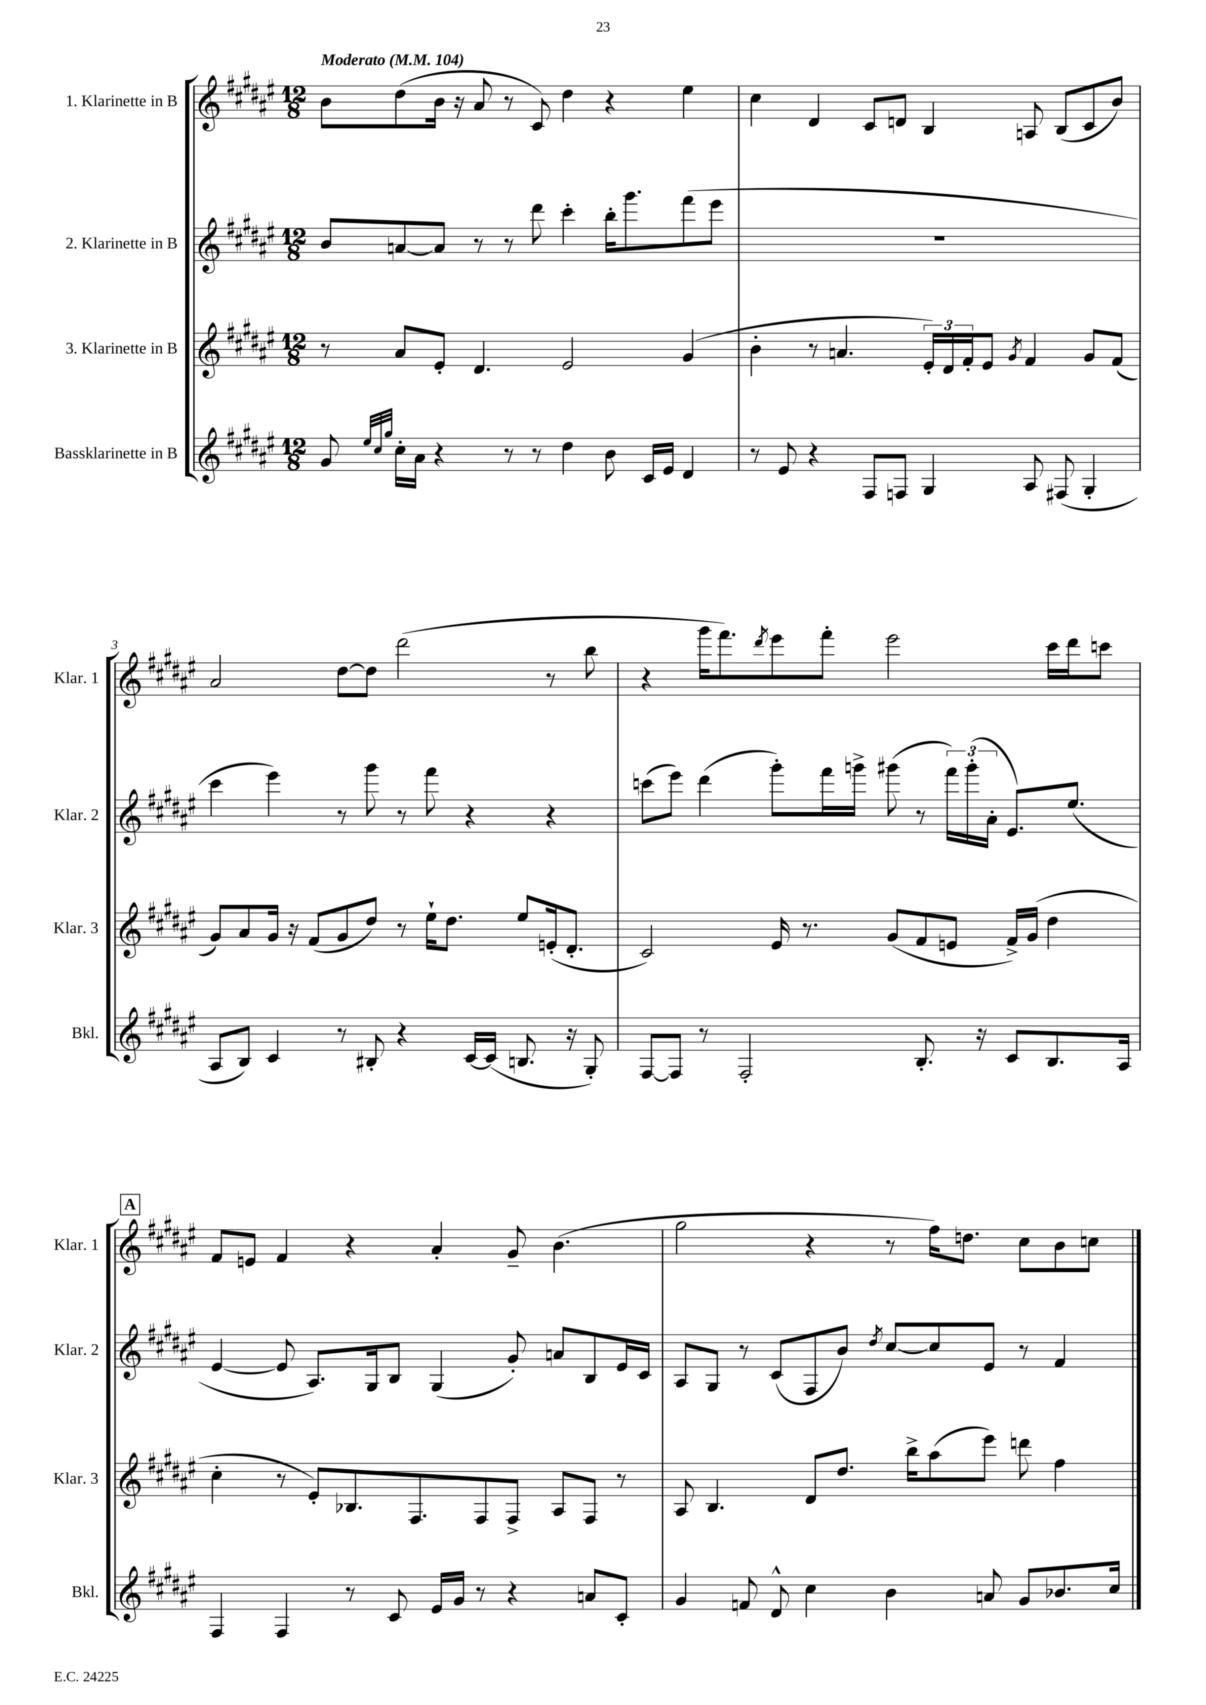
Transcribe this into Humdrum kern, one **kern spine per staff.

**kern	**kern	**kern	**kern
*part4	*part3	*part2	*part1
*staff4	*staff3	*staff2	*staff1
*I"Bassklarinette in B	*I"3. Klarinette in B	*I"2. Klarinette in B	*I"1. Klarinette in B
*I'Bkl.	*I'Klar. 3	*I'Klar. 2	*I'Klar. 1
*clefG2	*clefG2	*clefG2	*clefG2
*k[f#c#g#d#a#e#]	*k[f#c#g#d#a#e#]	*k[f#c#g#d#a#e#]	*k[f#c#g#d#a#e#]
*M12/8	*M12/8	*M12/8	*M12/8
*MM104	*MM104	*MM104	*MM104
=1	=1	=1	=1
!	!	!	!LO:TX:a:B:t=Moderato
8g#/	8r	8b/L	8b\L
32qqee#/LLL	.	.	.
32qqcc#/	.	.	.
32qqgg#/JJJ	.	.	.
16cc#'\LL	8a#/L	[8an/	(8dd#\
16a#\JJ	.	.	.
4r	8e#'/J	8a/J]	16b\Jk
.	.	.	16r
.	4.d#/	8r	8a#/
8r	.	8r	8r
8r	.	8ddd#\	8c#/)
4dd#\	2e#/	4ccc#'\	4dd#\
8b\	.	16bb'\KL	4r
.	.	8.ggg#\	.
16c#/LL	.	.	.
16e#/JJ	.	.	.
4d#/	(4g#/	(8fff#\	4ee#\
.	.	8eee#\J	.
=2	=2	=2	=2
8r	4b'\	1.r	4cc#\
8e#/	.	.	.
4r	8r	.	4d#/
.	4.an/	.	.
8F#/L	.	.	8c#/L
8Fn/J	.	.	8dn/J
4G#/	24e#'/LL)	.	4B/
.	24d#/	.	.
.	24f#'/J	.	.
.	8e#/J	.	.
.	8qg#/	.	.
8A#/	4f#/	.	8An/
(8F#X/	.	.	(8B/L
4G#'/	8g#/L	.	8c#/
.	(8f#/J	.	8b/J)
!!LO:LB:g=z
=3	=3	=3	=3
8A#/L	8g#/L)	4ccc#\	2a#/
8B/J)	8a#/	.	.
4c#/	16g#/Jk	4eee#\)	.
.	16r	.	.
.	(8f#/L	.	.
8r	8g#/	8r	[8dd#\L
8B#X'/	8dd#/J)	8ggg#\	8dd#\J]
4r	8r	8r	(2ddd#\
.	16ee#`\KL	8fff#\	.
.	8.dd#\J	.	.
[16c#/LL	.	4r	.
(16c#/JJ]	.	.	.
8.Bn/	8ee#/L	.	.
.	(16en'/k	4r	8r
16r	8.d#'/J	.	.
8G#'/)	.	.	8bb\
=4	=4	=4	=4
[8F#/L	2c#/)	(8cccn\L	4r
8F#/J]	.	8eee#\J)	.
8r	.	(4ddd#\	16ggg#\KL
.	.	.	8.fff#\)
2F#'/	.	.	.
.	.	.	8qddd#/
.	16e#/	8ggg#'\L)	8eee#\
.	8.r	.	.
.	.	16fff#\L	8fff#'\J
.	.	16gggn^\JJ	.
.	(8g#/L	(8ggg#X\	2eee#\
8.B'/	8f#/	8r	.
.	8en/J	24fff#\LL)	.
.	.	(24ggg#'\	.
16r	.	.	.
.	.	24a#'\JJ	.
8c#/L	16f#^/LL)	8.e#/L)	.
.	(16g#/JJ	.	.
8.B/	4dd#\	.	16ccc#\LL
.	.	(8.ee#/J	16ddd#\J
.	.	.	8cccn\J
16A#/Jk	.	.	.
!!LO:LB:g=z
!!LO:REH:place=s1:t=A
=5	=5	=5	=5
4F#/	4cc#'\	[4e#/	8f#/L
.	.	.	8en/J
4F#/	8r	8e#/]	4f#/
.	8e#'/L)	8.A#/L)	.
8r	8.B-X/	.	4r
.	.	16G#/k	.
8c#/	.	8B/J	.
.	8.F#/	.	.
16e#/LL	.	(4G#/	4a#'/
16g#/JJ	.	.	.
8r	8F#/	.	.
4r	8F#^/J	8g#'/)	8g#~/
.	8A#/L	8an/L	(4.b\
8an/L	8F#/J	8B/	.
8c#'/J	8r	16e#/L	.
.	.	16c#/JJ	.
=6	=6	=6	=6
4g#/	8A#/	8A#/L	2gg#\
.	4.B/	8G#/J	.
8fn/	.	8r	.
8d#^^/	.	(8c#/L	.
4cc#\	8d#/L	8F#/	4r
.	8.dd#/J	8b/J)	.
.	.	8qdd#/	.
4b\	.	[8cc#/L	8r
.	16bb^\KL	.	.
.	(8aa#\	8cc#/]	16ff#\KL)
.	.	.	8.ddn\J
8an/	8eee#\J)	8e#/J	.
8g#/L	8dddn\	8r	8cc#\L
8.b-X/	4ff#\	4f#/	8b\
.	.	.	8ccn\J
16cc#/Jk	.	.	.
==	==	==	==
*-	*-	*-	*-
